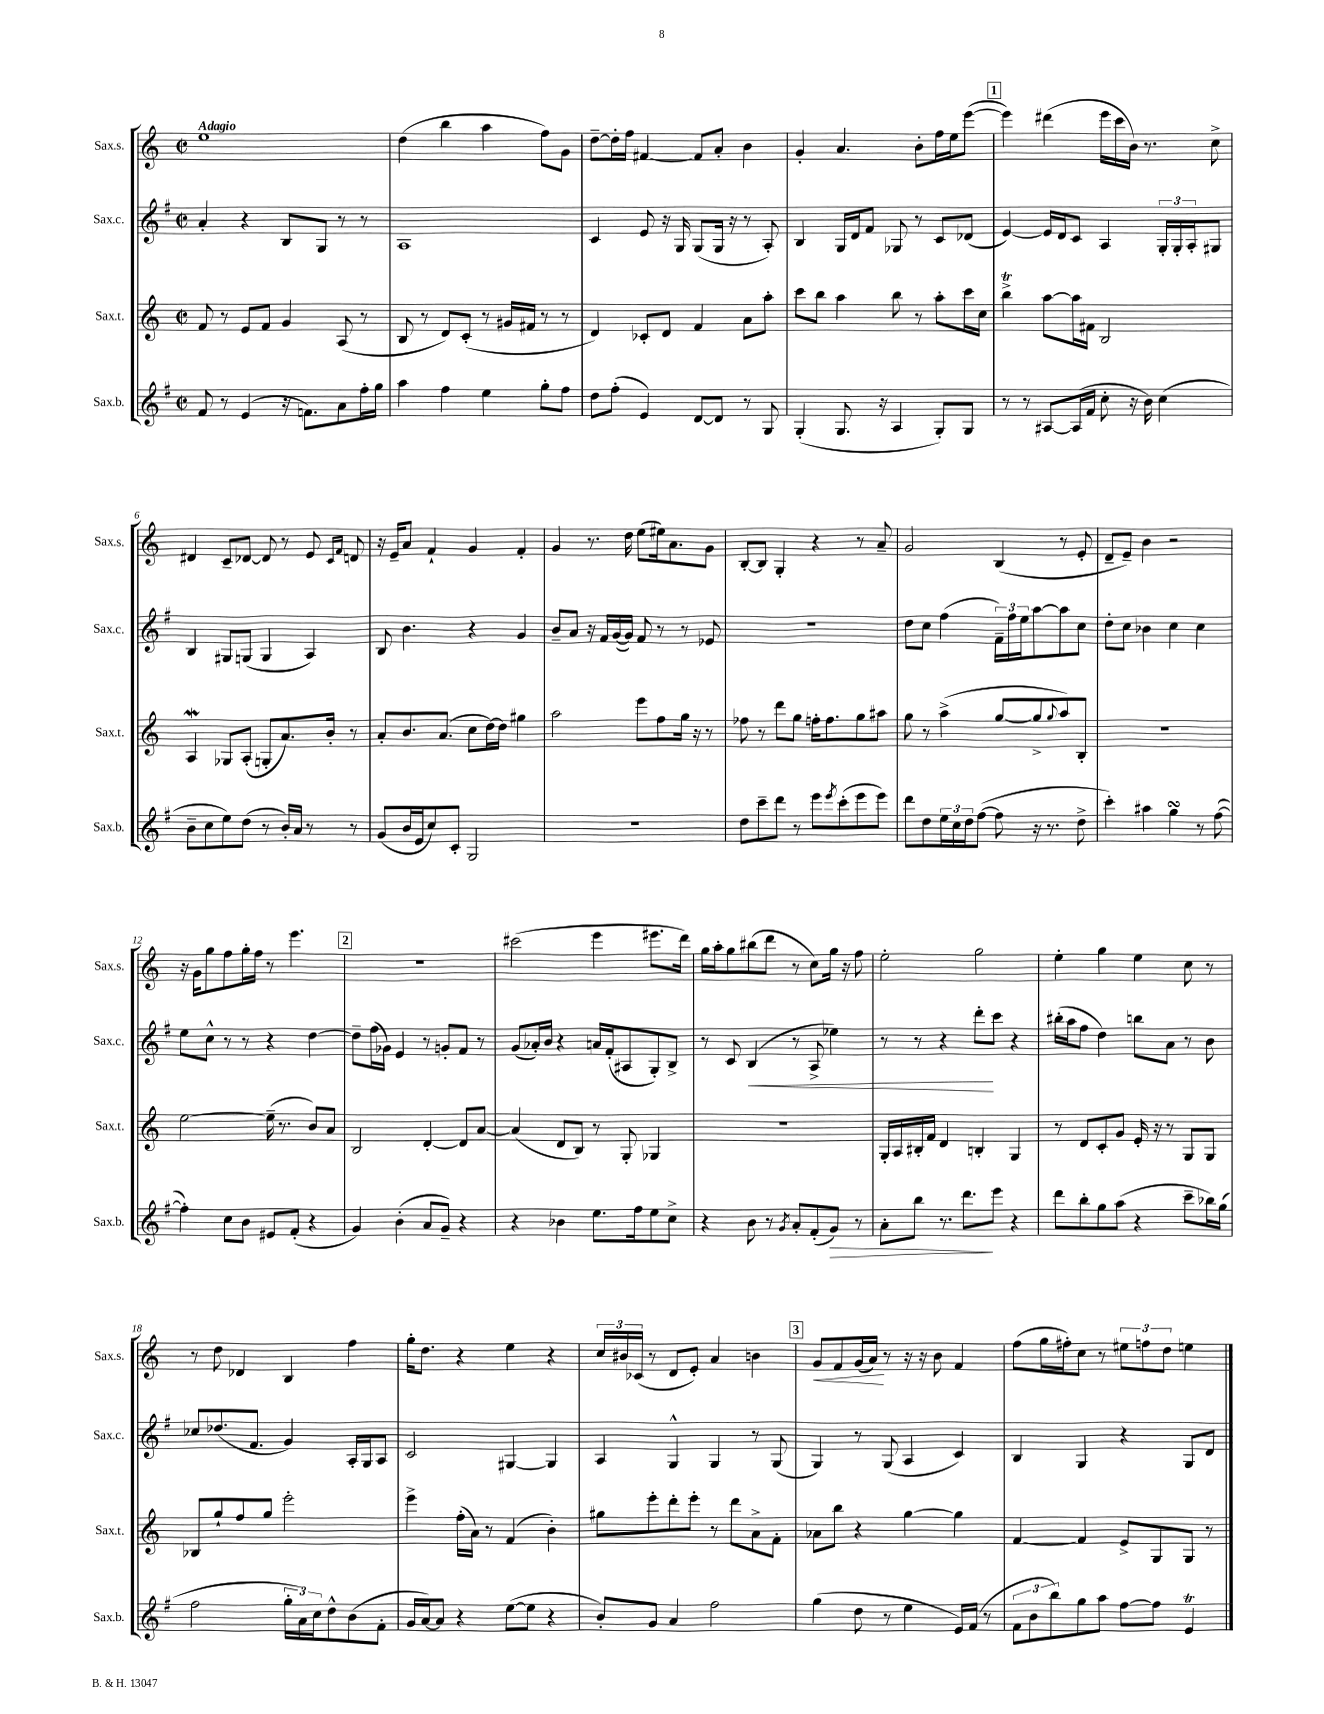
<<
\new StaffGroup <<
\new Staff = "s0" \with { instrumentName = "Sax.s." shortInstrumentName = "Sax.s." } {
    \clef treble \key c \major \defaultTimeSignature \time 2/2 \tempo "Adagio"
    e''1 |
    d''4( b''4 a''4 f''8) g'8 |
    d''8~-- d''16-. f''16 fis'4~ fis'8 a'8-. b'4 |
    g'4-. a'4. b'8-. f''16 e''16 e'''8~( |
    \mark \markup { \box "1" } e'''4) dis'''4( e'''16 c'''16 b'16) r8. c''8-> |
    dis'4 c'8-- des'8~ des'8 r8 e'8 \grace { c'16 f'16 } d'8 |
    r16 e'16-- a'8 f'4-! g'4 f'4-. |
    g'4 r8. d''16 e''8( eis''16) a'8. g'8 |
    b8~-. b8 g4-. r4 r8 a'8-- |
    g'2 b4( r8 e'8-. |
    d'8-- e'8--) b'4 r2 |
    r16 g'16 g''8 f''8 g''16-. f''16 r8 e'''4. |
    \mark \markup { \box "2" } R1 |
    cis'''2( e'''4 eis'''8. d'''16) |
    g''16 a''16-. g''8 bis''8( d'''8 r8 c''8) g''16 r16 f''8 |
    e''2-. g''2 |
    e''4-. g''4 e''4 c''8 r8 |
    r8 d''8 des'4 b4 f''4 |
    g''16-. d''8. r4 e''4 r4 |
    \tuplet 3/2 { c''16 bis'16 ces'16( } r8 d'8 e'8-.) a'4 b'4 |
    \mark \markup { \box "3" } g'8\< f'8 g'16( a'16\!) r8 r16 r16 b'8 f'4 |
    f''8( g''16 fis''16-.) c''8 r8 \tuplet 3/2 { eis''8 f''8 d''8 } e''4 \bar "|." |
}
\new Staff = "s1" \with { instrumentName = "Sax.c." shortInstrumentName = "Sax.c." } {
    \clef treble \key g \major \defaultTimeSignature \time 2/2
    a'4-. r4 b8 g8 r8 r8 |
    a1 |
    c'4 e'8 r16 g16 g8( g16 r16 r8 a8-.) |
    b4 g16 d'16 fis'8 ges8 r8 c'8 des'8( |
    \mark \markup { \box "1" } e'4~) e'16 d'16 c'8 a4 \tuplet 3/2 { g16-. g16-. a16-. } gis8 |
    b4 gis8 g8( g4 a4) |
    b8 b'4. r4 g'4 |
    b'8-- a'8 r16 fis'16 g'16~( g'16) fis'8 r8 r8 ees'8 |
    R1 |
    d''8 c''8 fis''4( \tuplet 3/2 { fis'16--) fis''16 e''16 } a''8~ a''8 c''8 |
    d''8-. c''8 bes'4 c''4 c''4 |
    e''8 c''8-^ r8 r8 r4 d''4~ |
    \mark \markup { \box "2" } d''8-- fis''16( ges'16) e'4 r8 g'8-. fis'8 r8 |
    g'8( aes'16-.) b'16 r4 a'16 fis'16-.( ais8 g8-.) b8-> |
    r8 c'8 b4\<( r8 a8-> ees''4) |
    r8 r8 r4 d'''8-.\! c'''8 r4 |
    bis''16-.( a''16 fis''8 d''4) b''8 a'8 r8 b'8 |
    ces''8 des''8.( fis'8. g'4) a16-. g16 a8 |
    c'2 gis4~ gis4 |
    a4 g4-^ g4 r8 g8( |
    \mark \markup { \box "3" } g4) r8 g8( a4 c'4) |
    b4 g4 r4 g8 d'8 \bar "|." |
}
\new Staff = "s2" \with { instrumentName = "Sax.t." shortInstrumentName = "Sax.t." } {
    \clef treble \key c \major \defaultTimeSignature \time 2/2
    f'8 r8 e'8 f'8 g'4 a8( r8 |
    b8 r8 d'8) c'8-.( r8 gis'16 fis'16 r8 r8 |
    d'4) ces'8-. d'8 f'4 a'8 a''8-. |
    c'''8 b''8 a''4 b''8 r8 a''8-. c'''16 c''16 |
    \mark \markup { \box "1" } b''4->\trill a''8~ a''16 fis'16 b2 |
    a4\mordent ges8 a8-.( g8-. a'8.) b'16-. r8 |
    a'8-. b'8. a'8.( c''8 d''16~) d''16 gis''4 |
    a''2 e'''8 f''8 g''16 r16 r8 |
    fes''8 r8 d'''8 g''8 f''16-. f''8. g''8 ais''8 |
    g''8 r8 a''4->( g''8~ g''8-> \appoggiatura { g''8 } a''8) b8-. |
    r1 |
    e''2~ e''16--( r8. b'8) a'8 |
    \mark \markup { \box "2" } b2 d'4~-. d'8 a'8~ |
    a'4( d'8 b8) r8 g8-. ges4 |
    r1 |
    g16-. a16 bis16-. f'16 d'4 b4-. g4 |
    r8 d'8 c'8-. g'8 e'16-. r16 r8 g8 g8 |
    bes8 g''8-! f''8 g''8 e'''2-. |
    e'''4-> f''16-.( a'16) r8 f'4( b'4-.) |
    gis''8 e'''8-. d'''8-. e'''8-. r8 d'''8 a'8-> f'8-. |
    \mark \markup { \box "3" } aes'8 b''8 r4 g''4~ g''4 |
    f'4~ f'4 e'8-> g8 g8 r8 \bar "|." |
}
\new Staff = "s3" \with { instrumentName = "Sax.b." shortInstrumentName = "Sax.b." } {
    \clef treble \key g \major \defaultTimeSignature \time 2/2
    fis'8 r8 e'4( r16 f'8.) a'8 fis''16-. g''16 |
    a''4 fis''4 e''4 g''8-. fis''8 |
    d''8 fis''8-.( e'4) d'8~ d'8 r8 g8 |
    g4-.( g8. r16 a4 g8-.) g8 |
    \mark \markup { \box "1" } r8 r8 ais8~ ais16( fis'16 c''8-. r16 b'16) c''4( |
    b'8-- c''8 e''8) d''8( r8 b'16-.) a'16 r8 r8 |
    g'8( b'16 e'16 c''8) c'8-. g2 |
    R1 |
    d''8 c'''8-- d'''8 r8 e'''8 \acciaccatura { e'''8 } c'''8-.( e'''8 e'''8) |
    d'''8 d''8 \tuplet 3/2 { e''16 c''16 d''16 } fis''8~( fis''8 r16 r8. d''8-> |
    c'''4-.) ais''4 g''4\turn r8 fis''8~( |
    fis''4-.) c''8 b'8 eis'8 fis'8-.( r4 |
    \mark \markup { \box "2" } g'4) b'4-.( a'8 g'8--) r4 |
    r4 bes'4 e''8. fis''16 e''8 c''8-> |
    r4 b'8 r8 \acciaccatura { g'8 } a'8-. fis'8-.( g'8\>) r8 |
    a'8-. b''8 r8. d'''8.\! e'''8 r4 |
    d'''8 b''8-. g''8 a''8( r4 c'''8-- bes''16) g''16( |
    fis''2 \tuplet 3/2 { g''16-. a'16) c''16 } d''8-^ b'8( fis'8-. |
    g'16 a'16~) a'8 r4 e''8~( e''8 r4 |
    b'8-.) g'8 a'4 fis''2 |
    \mark \markup { \box "3" } g''4( d''8 r8 e''4 e'16) fis'16( r8 |
    \tuplet 3/2 { fis'8 b'8 b''8) } g''8 a''8 fis''8~ fis''8 e'4\trill \bar "|." |
}
>>
>>
